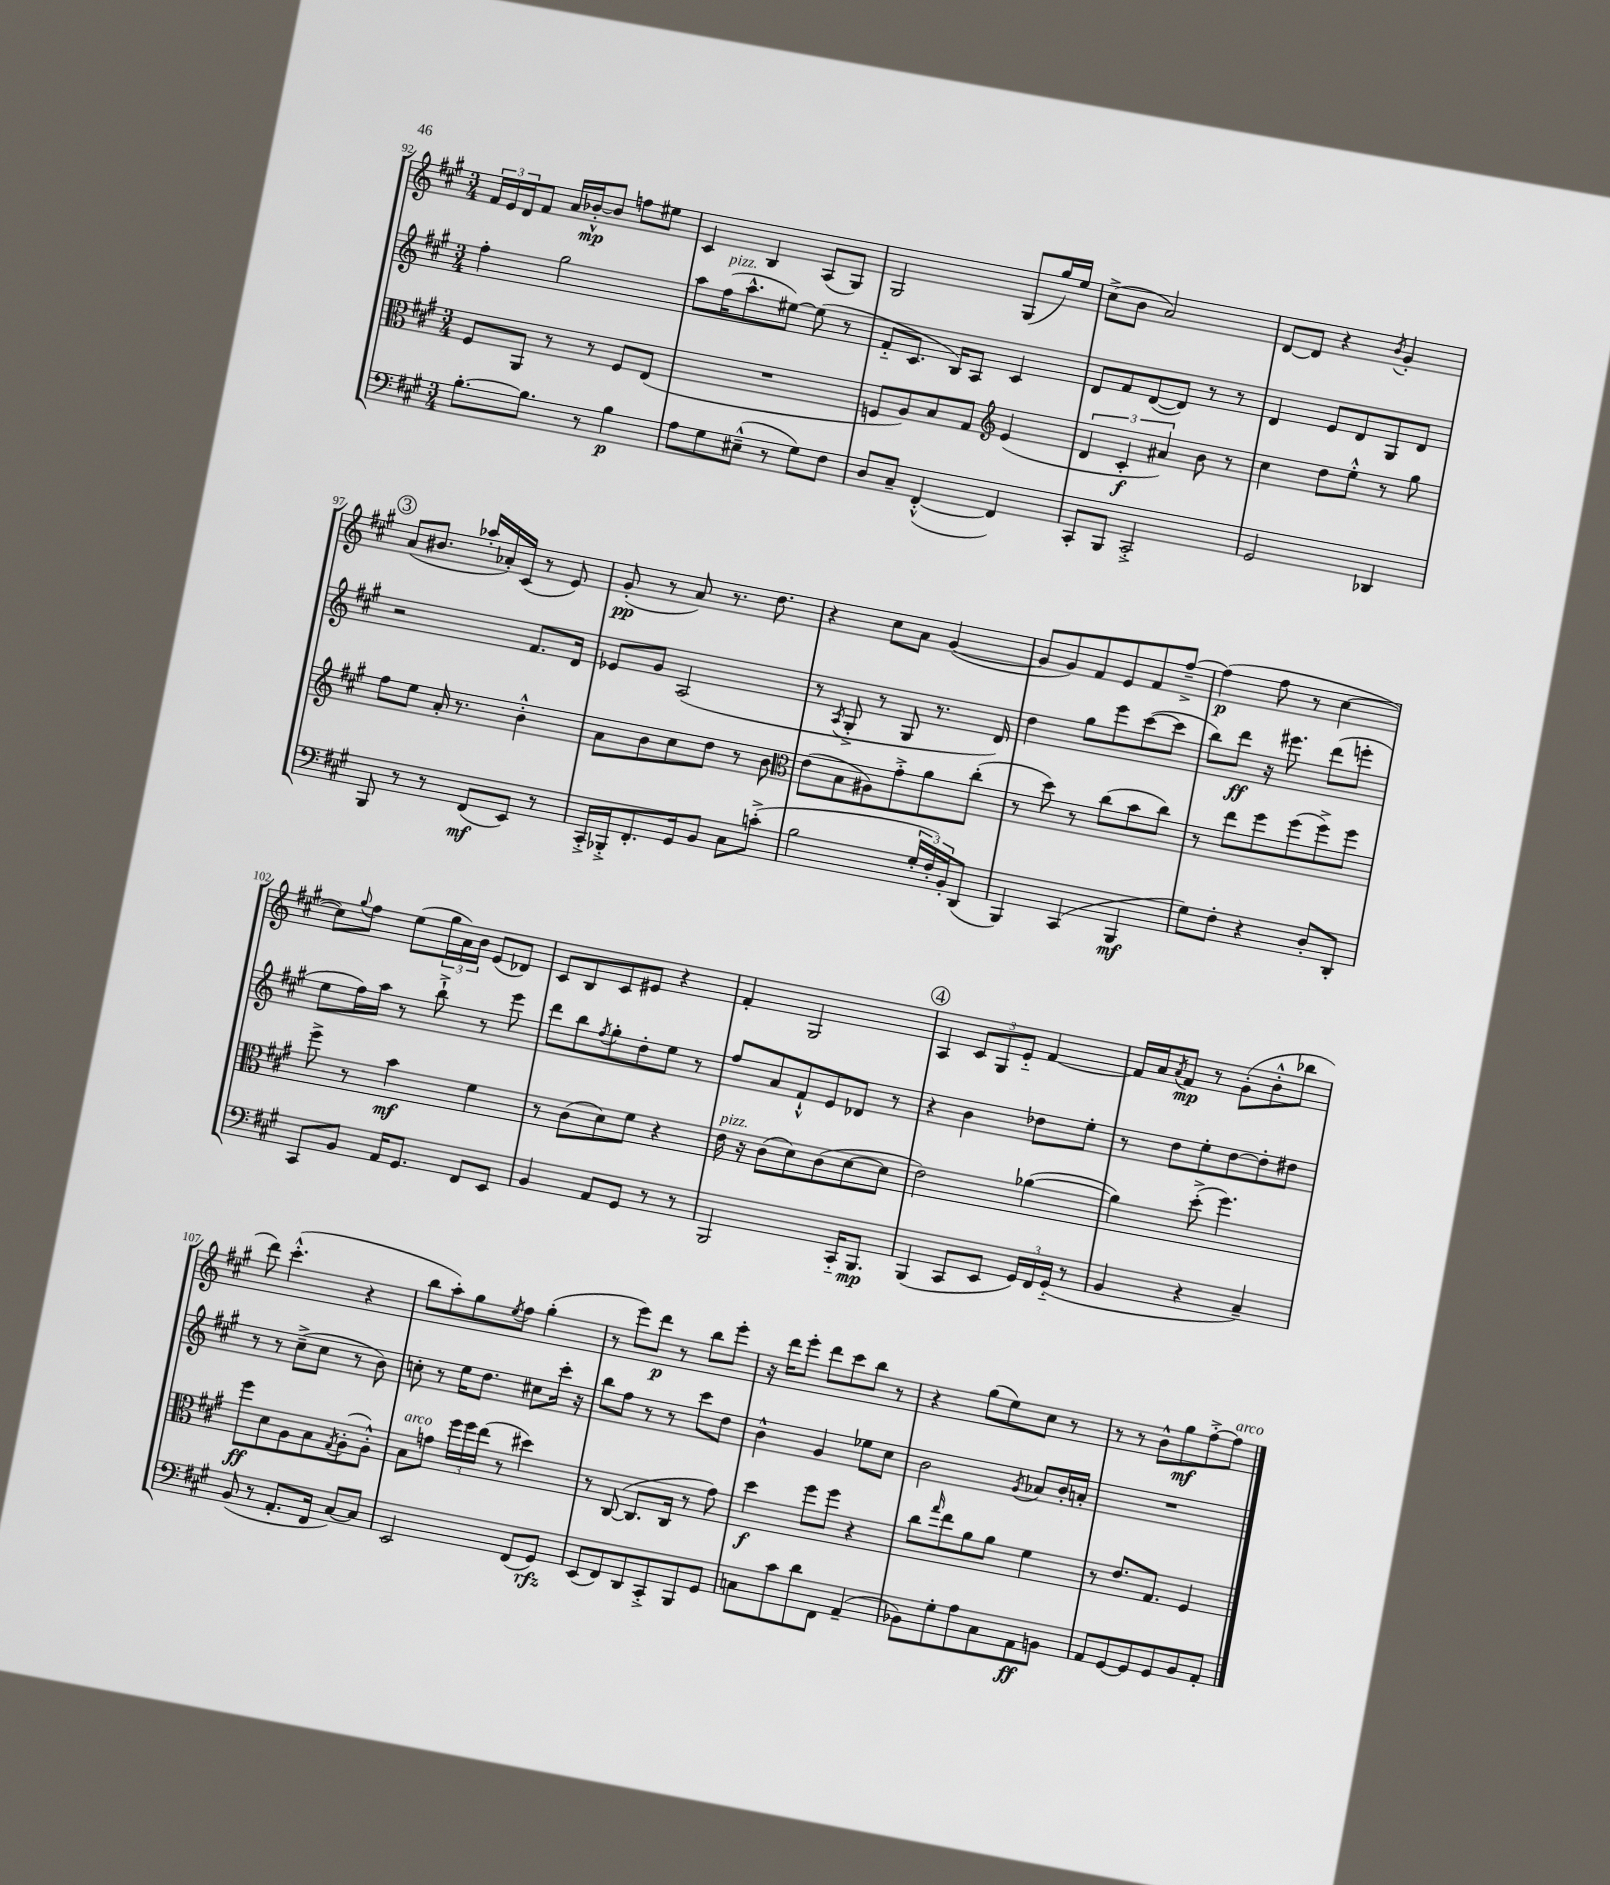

**kern	**kern	**kern	**kern
*staff4	*staff3	*staff2	*staff1
*clefF4	*clefC3	*clefG2	*clefG2
*k[f#c#g#]	*k[f#c#g#]	*k[f#c#g#]	*k[f#c#g#]
*M3/4	*M3/4	*M3/4	*M3/4
[8.B'	8F#	4ff#'	24f#
.	.	.	24e
.	.	.	24d
.	8AA	.	8f#
8.B]	.	.	.
.	8r	2gg#	16a
.	.	.	[16b-'^^
8r	8r	.	8b-]
4B	8F#	.	8ff
.	(8E	.	8ee#
=	=	=	=
8A	2.r	8aa	4c#
8G#	.	(16ff#	.
.	.	8.aa^^	.
(8E#~^^	.	.	4B
8r	.	[8ee#)	.
8G#)	.	(8ee#]	(8A
8F#	.	8r	8G#)
=	=	=	=
8D	8F	8f#'~	2G#
8C#~	8A)	8.c#	.
([4FF#'^^	8B	.	.
.	.	16B)	.
.	8G#	8A	.
*	*clefG2	*	*
4FF#])	(4e	4c#	(8G#
.	.	.	16gg#)
.	.	.	16ee
=	=	=	=
8CC#'	6d	8d	(8cc#^
8BBB	.	8f#	8b
.	6c#'	.	.
2CC#'^	.	([8d	2a)
.	6a#)	.	.
.	.	8d])	.
.	8b	8r	.
.	8r	8r	.
=	=	=	=
2GG#	4cc#	4d	[8d
.	.	.	8d]
.	8dd	8e	4r
.	8ee'^^	8d	.
.	.	.	8qb
4DD-	8r	8G#	4g#'
.	8gg#	8d	.
=	=	=	=
8BBB	8ff#	2r	(8a
8r	8ee	.	8.b#
8r	16a'	.	.
.	8.r	.	16aa-'
(8FF#	.	.	16a-')
.	.	.	(16c#
8EE)	4b'^^	8.f#	8r
8r	.	.	8e)
.	.	16d	.
=	=	=	=
16CC#'^	8a	8e-	(8g#'
16BBB-'^	.	.	.
8.FF#'	8b	8g#	8r
.	8cc#	(2A	8a)
16GG#	.	.	.
8BB	8dd	.	8.r
8C#	8r	.	.
.	.	.	8.dd
(8c'^	8b	.	.
=	=	=	=
*	*clefC3	*	*
2B	(8e	8r	4r
.	.	8qA	.
.	8B	8G#'^	.
.	8A#)	8r	8cc#
.	8g#'^	8G#	8a
24G#'	8a	8.r	([4g#
24F#')	.	.	.
24BB'	.	.	.
(8DD	(8cc#'	.	.
.	.	16d)	.
=	=	=	=
4BBB)	8r	4dd	8g#]
.	8dd)	.	8g#)
(4CC#	8r	8gg#	8f#
.	(8cc#	8eee	8e
4BBB	8b	([8ccc#	8f#
.	8cc#)	8ccc#]	[8ff#~^
=	=	=	=
8G#)	8r	8bb)	(4ff#]
8F#'	8ee	8ddd	.
4r	8ff#	16r	8ff#
.	.	8.eee#	.
.	(8ff#	.	8r
8D'	8ff#^)	(8ddd	[4cc#
8DD'	8ff#	8eee'	.
=	=	=	=
8CC#	8ff#^	8ee	8cc#])
.	.	.	8qqgg#
8BB	8r	16ff#)	8ff#
.	.	16aa	.
16AA	4b	8r	(8ee
8.GG#	.	.	.
.	.	8bb`^	24gg#
.	.	.	24a)
.	.	.	24b
8FF#	4f#	8r	(8e
8EE	.	8eee	8d-)
=	=	=	=
4BB	8r	8ddd	8c#
.	(8c#	8bb	8B
.	.	8qff#	.
8AA	8d)	8gg#'	8c#
8GG#	8f#	8dd'	8e#
8r	4r	8ee	4r
8r	.	8r	.
=	=	=	=
2BBB	16e	8ff#	4f#'
.	16r	.	.
.	(8c#	8a	.
.	8d)	8f#`^^	2G#
.	(8c#	8e	.
16CC#'~	[8d	8d-	.
8.BBB	.	.	.
.	8d]	8r	.
=	=	=	=
(4BBB	2e)	4r	4A
8CC#	.	4b	12c#
.	.	.	12G#
8EE	.	.	.
.	.	.	12e'~
24GG#)	([4a-	8dd-	[4f#
24FF#	.	.	.
(24GG#'~	.	.	.
8r	.	8ee'	.
=	=	=	=
4BB	4a-])	8r	16f#]
.	.	.	16a
.	.	.	8qa
.	.	8dd	8f#
4r	(8dd'^	8ee'	8r
.	4.ff#)	[8dd	(8g#'
4C#~)	.	8dd']	8b'^^
.	.	8dd#	8bb-
=	=	=	=
(8BB	8ff#	8r	8ddd)
8r	8d	8r	(4.ccc#'^^
8.AA'	8A	(8cc#~^	.
.	8B	8cc#	.
16FF#	.	.	.
.	8qG#	.	.
[8C#)	(8A'	8r	4r
8C#]	8A'^^)	8b)	.
=	=	=	=
2EE	8B	8cc'	8bb
.	8g	8r	8aa')
.	24ff#	16ee	8gg#
.	24ff#	.	.
.	.	8.dd	.
.	(24ee	.	.
.	.	.	8qee
.	8r	.	8ff#
(8FF#	4dd#)	8cc#	(4gg#'
8GG#)	.	16ccc#'	.
.	.	16r	.
=	=	=	=
(8EE	8r	8bb	8r
8FF#)	([8C#	8ff#	8eee)
8DD	8.C#]	8r	8ddd
8CC#'^	.	8r	8r
.	16C#	.	.
8BBB	8r	8ccc#	8bb
8GG#	8g#)	8dd	8eee'
=	=	=	=
8C	4dd	4b^^	16r
.	.	.	16ddd
8c#	.	.	8eee'
8d	8ff#	4g#	8ddd
8FF#	8ff#	.	8ccc#
(4AA~	4r	8ee-	8bb
.	.	8cc#	8r
=	=	=	=
8BB-)	8cc#	2b	4r
.	16qqgg#	.	.
8G#'	8ee	.	.
8A	8a	.	(8gg#
8C#	8a	.	8ee)
.	.	8qg#	.
8AA	4f#	8a-	8cc#
8BB	.	16b'	8r
.	.	16a'	.
=	=	=	=
8AA	8r	2.r	8r
[8GG#	8.e	.	8r
8GG#]	.	.	8b^^
.	8.G#	.	.
8GG#	.	.	8gg#
8BB	4F#	.	[8ff#'^
8AA'	.	.	8ff#]
==	==	==	==
*-	*-	*-	*-
